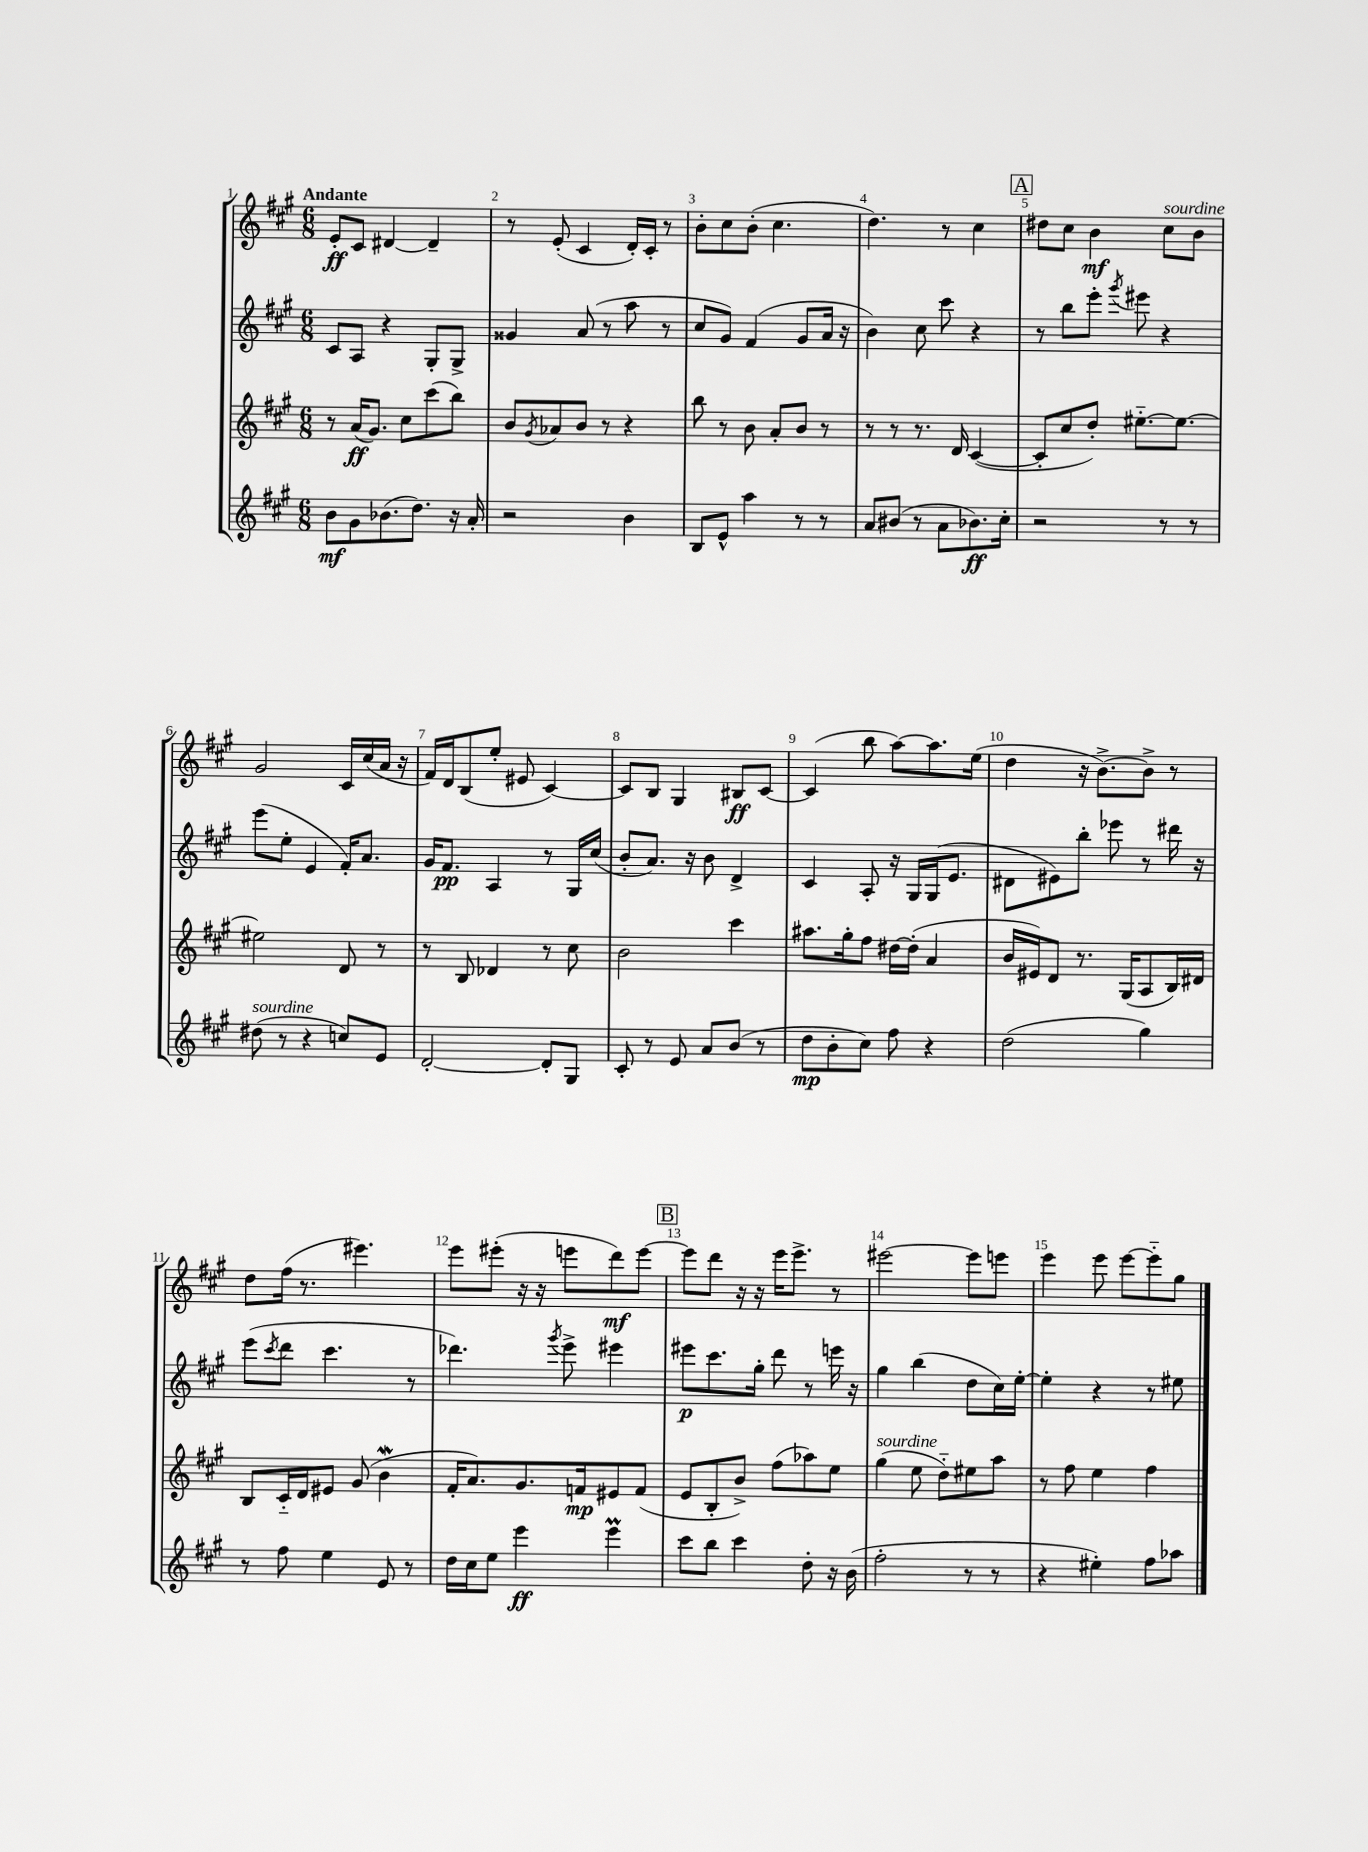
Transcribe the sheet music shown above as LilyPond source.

<<
\new StaffGroup <<
\new Staff = "s0" {
    \clef treble \key a \major \numericTimeSignature \time 6/8 \tempo "Andante"
    e'8-.\ff cis'8 dis'4~ dis'4-- |
    r8 e'8-.( cis'4 d'16-.) cis'16-. r8 |
    b'8-. cis''8 b'8-.( cis''4. |
    d''4.) r8 cis''4 |
    \mark \markup { \box "A" } dis''8 cis''8 b'4\mf cis''8^\markup { \italic "sourdine" } b'8 |
    gis'2 cis'16 cis''16( a'16 r16 |
    fis'16) d'16 b8( e''8-. eis'8 cis'4~) |
    cis'8 b8 gis4 bis8\ff cis'8~ |
    cis'4( b''8 a''8~) a''8. e''16( |
    d''4 r16 b'8.~->) b'8-> r8 |
    d''8 fis''16( r8. eis'''4.) |
    e'''8 eis'''8-.( r16 r16 e'''8 d'''8\mf) e'''8~ |
    \mark \markup { \box "B" } e'''8 d'''8 r16 r16 e'''16 e'''8.-> r8 |
    eis'''2~ eis'''8 e'''8 |
    e'''4 e'''8 e'''8~ e'''8-_ gis''8 \bar "|." |
}
\new Staff = "s1" {
    \clef treble \key a \major \numericTimeSignature \time 6/8
    cis'8 a8 r4 gis8-. gis8-> |
    gisis'4 a'8( r8 a''8 r8 |
    cis''8 gis'8) fis'4( gis'8 a'16 r16 |
    b'4) cis''8 cis'''8 r4 |
    \mark \markup { \box "A" } r8 b''8 e'''8-. \acciaccatura { gis'''8 } eis'''8 r4 |
    e'''8( e''8-. e'4 fis'16-.) a'8. |
    gis'16 fis'8.\pp a4 r8 gis16 cis''16( |
    b'8-. a'8.) r16 b'8 d'4-> |
    cis'4 a8-. r16 gis16 gis16( e'8. |
    dis'8 eis'8) b''8-. ees'''8 r8 dis'''16 r16 |
    e'''8( \acciaccatura { cis'''8 } d'''8 cis'''4. r8 |
    des'''4.) \acciaccatura { gis'''8 } e'''8-> eis'''4 |
    \mark \markup { \box "B" } eis'''8\p cis'''8. gis''16-. d'''8 r8 e'''16 r16 |
    gis''4 b''4( d''8 cis''16) e''16~-. |
    e''4-. r4 r8 eis''8 \bar "|." |
}
\new Staff = "s2" {
    \clef treble \key a \major \numericTimeSignature \time 6/8
    r8 a'16\ff( gis'8.) cis''8 cis'''8( b''8) |
    b'8 \acciaccatura { gis'8 } aes'8 b'8 r8 r4 |
    b''8 r8 b'8 a'8-. b'8 r8 |
    r8 r8 r8. d'16 cis'4~( |
    \mark \markup { \box "A" } cis'8-. cis''8 d''8-.) eis''8.~-_ eis''8.~ |
    eis''2 d'8 r8 |
    r8 b8 des'4 r8 cis''8 |
    b'2 cis'''4 |
    ais''8. gis''16-. fis''8 dis''16~ dis''16-.( a'4 |
    b'16 eis'16) d'8 r8. gis16( a8 b16) dis'16 |
    b8 cis'16-_ d'16 eis'8 gis'8( b'4\mordent |
    fis'16-. a'8.) gis'8. f'16\mp eis'8 f'8( |
    \mark \markup { \box "B" } e'8 b8-. b'8->) fis''8( aes''8) e''8 |
    gis''4^\markup { \italic "sourdine" }( e''8 d''8-_) eis''8 a''8 |
    r8 fis''8 e''4 fis''4 \bar "|." |
}
\new Staff = "s3" {
    \clef treble \key a \major \numericTimeSignature \time 6/8
    b'8\mf gis'8 bes'8.( d''8.) r16 a'16-. |
    r2 b'4 |
    b8 e'8-^ a''4 r8 r8 |
    a'8 bis'8( r8 a'8 bes'8.\ff) cis''16-. |
    \mark \markup { \box "A" } r2 r8 r8 |
    dis''8^\markup { \italic "sourdine" }( r8 r4 c''8) e'8 |
    d'2~-. d'8-. gis8 |
    cis'8-. r8 e'8 a'8 b'8( r8 |
    d''8\mp b'8-. cis''8) fis''8 r4 |
    d''2( gis''4) |
    r8 fis''8 e''4 e'8 r8 |
    d''16 cis''16 e''8 e'''4\ff e'''4\prall |
    \mark \markup { \box "B" } cis'''8 b''8 cis'''4 d''8-. r16 b'16( |
    fis''2-. r8 r8 |
    r4 eis''4-.) fis''8 aes''8 \bar "|." |
}
>>
>>
\layout { \context { \Score \override BarNumber.break-visibility = ##(#f #t #t) barNumberVisibility = #all-bar-numbers-visible } }
